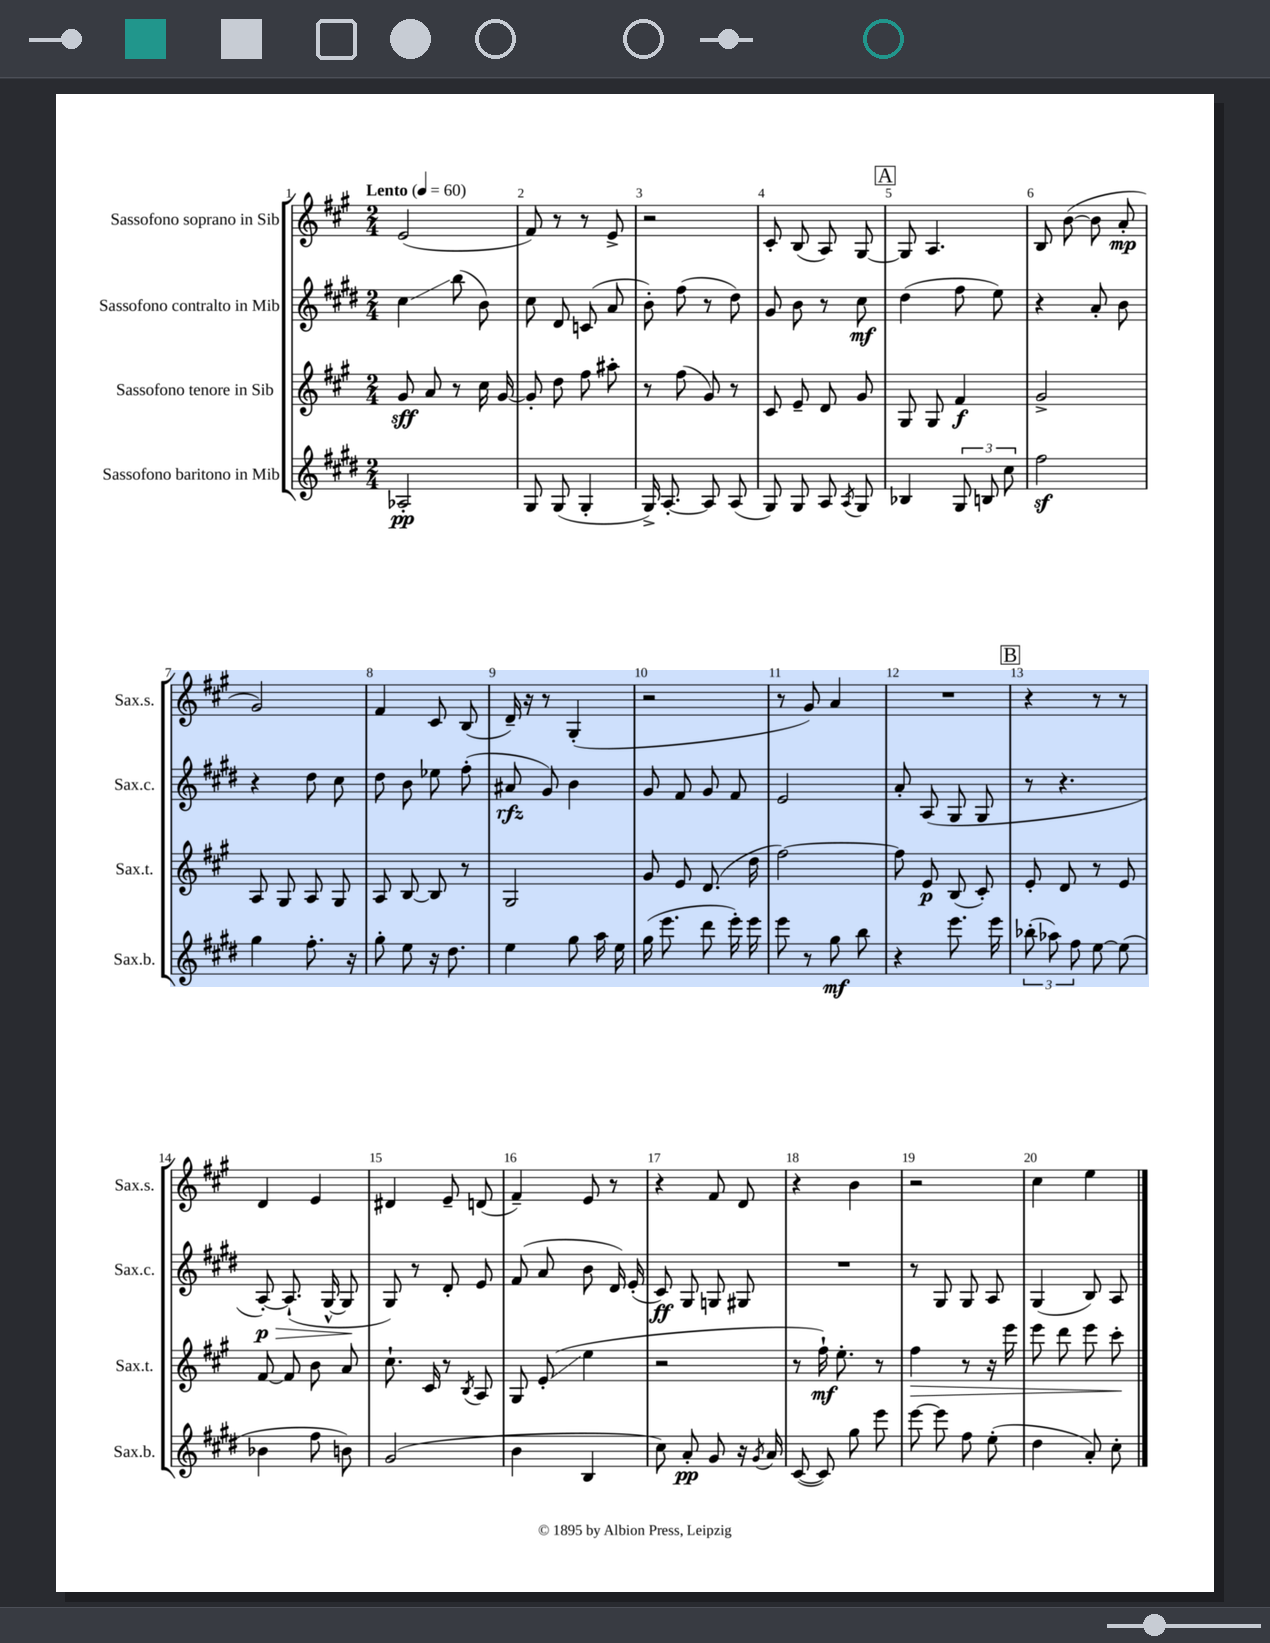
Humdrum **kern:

**kern	**kern	**kern	**kern
*staff4	*staff3	*staff2	*staff1
*clefG2	*clefG2	*clefG2	*clefG2
*k[f#c#g#d#]	*k[f#c#g#]	*k[f#c#g#d#]	*k[f#c#g#]
*M2/4	*M2/4	*M2/4	*M2/4
*MM60	*MM60	*MM60	*MM60
2A-'	8g#	4cc#	(2e
.	8a	.	.
.	8r	(8bb	.
.	16cc#	8b)	.
.	[16g#	.	.
=	=	=	=
8G#	8g#']	8cc#	8f#)
(8G#	8dd	8d#	8r
4G#'	8ff#	(8c	8r
.	8aa#'	8a	8e^
=	=	=	=
16G#^)	8r	8b')	2r
[8.A'	.	.	.
.	(8ff#	(8ff#	.
8A]	8g#)	8r	.
(8A	8r	8dd#)	.
=	=	=	=
8G#)	8c#	8g#	8c#'
8G#	8e~	8b	(8B
8A	8d	8r	8A)
8qA	.	.	.
8G#	8g#	8cc#	[8G#
=	=	=	=
4B-	8G#	(4dd#	8G#]
.	8G#	.	4.A
12G#	4f#	8ff#	.
12B	.	.	.
.	.	8ee)	.
12cc#	.	.	.
=	=	=	=
2ff#	2g#^	4r	8B
.	.	.	([8b
.	.	8a'	8b]
.	.	8b	8a'
=	=	=	=
4gg#	8A	4r	2g#)
.	8G#	.	.
8.ff#'	8A	8dd#	.
.	8G#	8cc#	.
16r	.	.	.
=	=	=	=
8gg#'	8A	8dd#	4f#
8ee	[8B	8b	.
16r	8B]	8ee-	8c#
8.dd#	.	.	.
.	8r	(8ff#'	(8B
=	=	=	=
4ee	2G#	8a#	16d~)
.	.	.	16r
.	.	8g#)	8r
8gg#	.	4b	(4G#'
16aa	.	.	.
16ee	.	.	.
=	=	=	=
(16gg#	8g#	8g#	2r
8.eee	.	.	.
.	8e	8f#	.
8ddd#	(8.d	8g#	.
16eee')	.	8f#	.
16eee	16dd	.	.
=	=	=	=
8eee	[2ff#)	2e	8r
8r	.	.	8g#)
8gg#	.	.	4a
8bb	.	.	.
=	=	=	=
4r	8ff#]	8a'	2r
.	8e	(8A	.
8.eee	(8B	8G#	.
.	8c#')	8G#	.
16eee	.	.	.
=	=	=	=
(12bb-'	8e'	8r	4r
12aa-)	.	.	.
.	8d	4.r	.
12ff#	.	.	.
[8ee	8r	.	8r
(8ee]	8e	.	8r
=	=	=	=
4b-	[8f#	[8A')	4d
.	8f#]	(8.A`]	.
8ff#	8b	.	4e
.	.	[16G#^^	.
8b)	8a	8G#]	.
=	=	=	=
(2g#	8.cc#`	8G#)	4d#
.	.	8r	.
.	16c#	.	.
.	8r	8d#'	8e~
.	8qB	.	.
.	8A	8e	(8d
=	=	=	=
4b	8G#	(8f#	4f#~)
.	(8e'	8a	.
4B	4ee	8b	8e
.	.	16d#)	8r
.	.	(16e'	.
=	=	=	=
8cc#)	2r	8c#)	4r
8a'	.	8G#	.
8g#	.	8G	8f#
16r	.	8G#	8d
8qg#	.	.	.
16a	.	.	.
=	=	=	=
([8c#	8r	2r	4r
8c#])	16ff#`)	.	.
.	8.ee'	.	.
8gg#	.	.	4b
8eee	8r	.	.
=	=	=	=
[8eee	4ff#	8r	2r
8eee]	.	8G#	.
8ff#	8r	8G#	.
(8ee'	16r	8A	.
.	16eee	.	.
=	=	=	=
4dd#	8eee	(4G#	4cc#
.	8ddd	.	.
8a')	8eee	8B)	4ee
8cc#'	8ccc#'	8A	.
==	==	==	==
*-	*-	*-	*-
